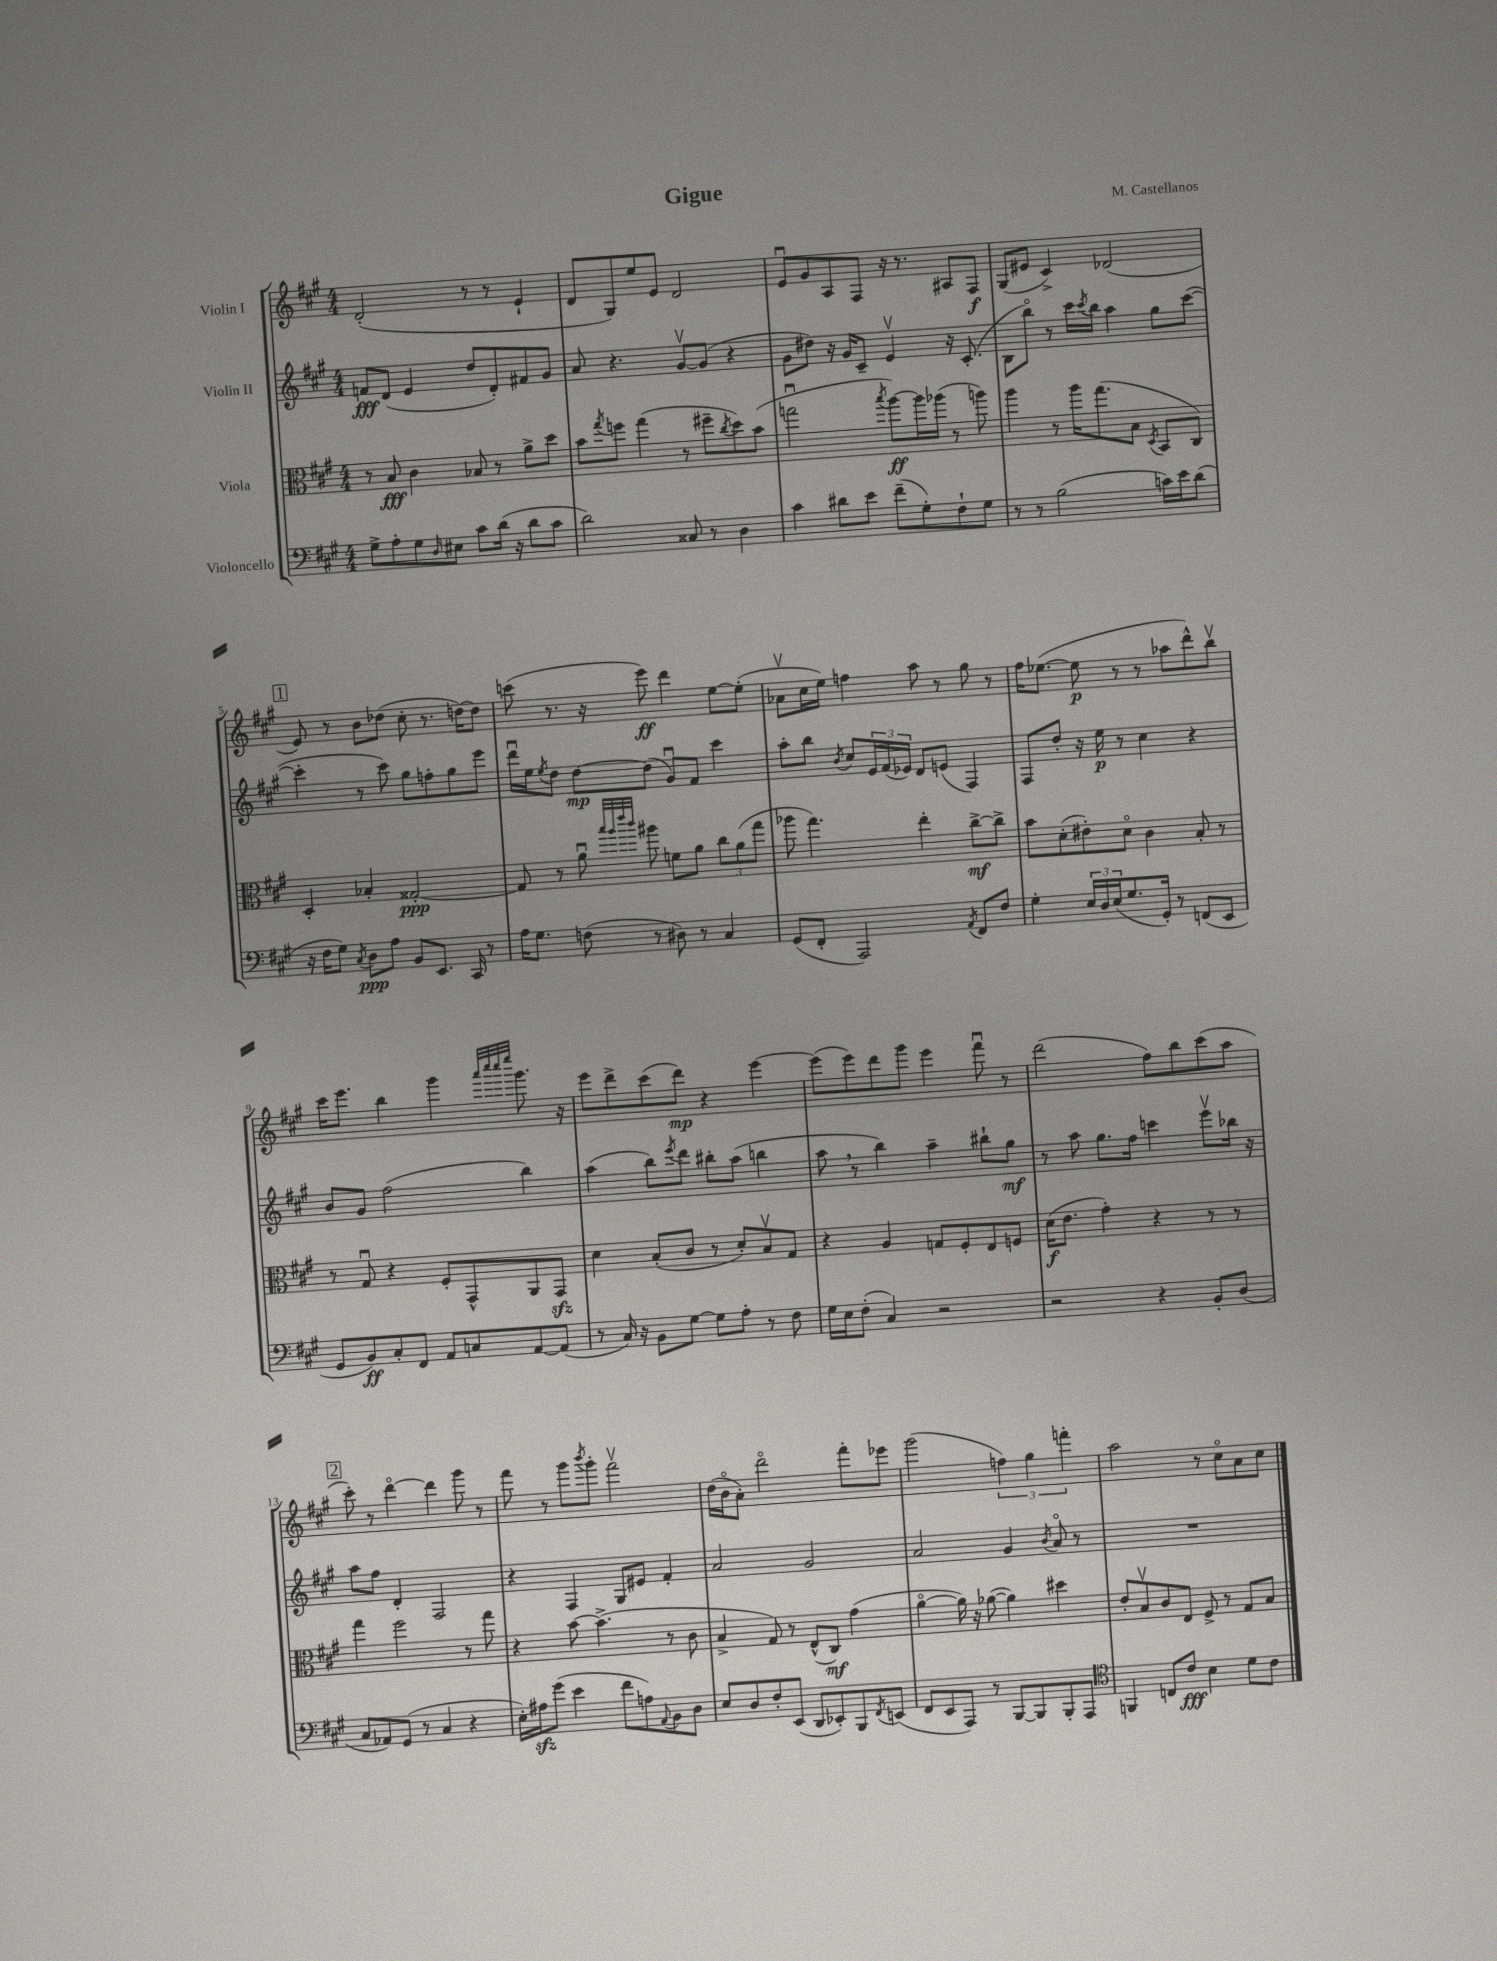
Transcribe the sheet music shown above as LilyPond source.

\header { title = "Gigue" composer = "M. Castellanos" }
<<
\new StaffGroup <<
\new Staff = "s0" \with { instrumentName = "Violin I" } {
    \clef treble \key a \major \numericTimeSignature \time 4/4
    d'2-.( r8 r8 e'4-! |
    d'8 gis8) e''8 e'8 d'2 |
    e'8\downbow gis'8 a8 fis8 r16 r8. ais8 fis8\f |
    gis8( eis'8 cis'4->) des'2( |
    \mark \markup { \box "1" } e'8) r8 b'8 des''8( cis''8-. r8. d''16~) d''8 |
    c'''8( r8. r16 e'''8\ff) d'''4 e''8~ e''8-.( |
    aes'8\upbow cis''16 e''16) f''4 a''8 r8 gis''8 r8 |
    fis''16 ees''8.~( ees''8\p r8 r8 aes''8 d'''8-^) b''8\upbow |
    cis'''16 e'''8. b''4 gis'''4 \grace { a'''32 cis''''32 cis''''32 e''''32 } gis'''8. r16 |
    e'''8 d'''8-> cis'''8( d'''8\mp) r4 e'''4~ |
    e'''8( e'''8) d'''8 gis'''8 e'''4 fis'''8\downbow r8 |
    d'''2( fis''8) b''8 cis'''8( a''8 |
    \mark \markup { \box "2" } cis'''8-.) r8 d'''4~\flageolet d'''4 gis'''8 r8 |
    fis'''8 r8 gis'''8 \acciaccatura { b'''8 } gis'''8-. fis'''2\upbow |
    d''16( b'16\flageolet a'8-.) d'''2\flageolet fis'''8-. ees'''8 |
    gis'''2( \tuplet 3/2 { f''4) gis''4 f'''4-. } |
    a''2 r8 cis''8\flageolet a'8 cis''8 \bar "|." |
}
\new Staff = "s1" \with { instrumentName = "Violin II" } {
    \clef treble \key a \major \numericTimeSignature \time 4/4
    f'8\fff d'8( e'4 d''8 d'8-.) fis'8 gis'8 |
    a'8 r4. gis'8~\upbow gis'8( r4 |
    gis'8 dis''8) r16 gis'16 cis'8-- e'4\upbow r16 cis'8.-.( |
    b8 b''8\flageolet) r8 cis'''16 \acciaccatura { cis'''8 } b''16 a''4 gis''8 cis'''8~( |
    \mark \markup { \box "1" } cis'''4-. r8 cis'''8) gis''8 f''8-. gis''8 e'''8 |
    d'''16\downbow e''16 \acciaccatura { e''8 } d''8 d''8~\mp d''8( gis'8\downbow) fis'8 cis'''4 |
    a''8-. b''8 \acciaccatura { b'8 } cis''8 \tuplet 3/2 { e'16 fis'16( ees'16) } d'8 e'8( fis4) |
    fis8 d''8-. r16 e''16\p r8 cis''4 r4 |
    b'8 gis'8 fis''2( b''4) |
    a''4( b''8) \acciaccatura { e'''8 } d'''8 bis''8-. a''8( b''4 |
    a''8 \breathe r8 b''4) a''4-- bis''8-! gis''8\mf |
    r8 a''8 gis''8. fis''16 c'''4 e'''8\upbow bes''16 r16 |
    \mark \markup { \box "2" } a''8 fis''8 d'4-. fis2 |
    r4 fis4 gis8 eis'8 fis'4-. |
    a'2 gis'2 |
    a'2 gis'4 \acciaccatura { b'8 } a'8\flageolet r8 |
    R1 \bar "|." |
}
\new Staff = "s2" \with { instrumentName = "Viola" } {
    \clef alto \key a \major \numericTimeSignature \time 4/4
    r8 b8\fff cis'4 bes8 r8 a'8-> d''8 |
    b'8 \acciaccatura { gis''8 } f''8 gis''4( r8 fis''8-- \acciaccatura { cis''8 } d''8) b'8( |
    g''2\downbow \acciaccatura { b''8 } a''8~\ff) a''16 aes''16( r8 a''8) |
    a''4 r8 a''16 gis''8.( b8 \acciaccatura { d8 } b,8 cis8) |
    \mark \markup { \box "1" } d4-. bes4-. gisis2~-.\ppp |
    gisis8 r8 a'8\downbow \grace { b''32 a''32 e'''32 cis'''32 } ais''8 f'8 a'8 \tuplet 3/2 { cis''8 a'8( gis''8 } |
    aes''8 gis''4.) e''4-. cis''8~->\mf cis''8-> |
    b'8 d'8-.( eis'8-.) d'8\flageolet cis'4 b8-. r8 |
    r8 gis8\downbow r4 fis8-. gis,8-^ a,8 gis,8\sfz |
    d'4 b8-.( cis'8 r8 d'8-.) b8\upbow gis8 |
    r4 a4 g8 fis8-. e8 f8 |
    d'16\f( e'8. gis'4-.) r4 r8 r8 |
    \mark \markup { \box "2" } gis''4 fis''2 r8 gis''8 |
    r4 b'8~ b'4.->( r8 cis'8 |
    b4-> gis8) r8 e8-^( cis8\mf) gis'4( |
    a'4~\flageolet a'16) r16 aes'8~( aes'4) dis''4 |
    e'8-. b8\upbow cis'8 e8 fis8-> r8 gis8 b8 \bar "|." |
}
\new Staff = "s3" \with { instrumentName = "Violoncello" } {
    \clef bass \key a \major \numericTimeSignature \time 4/4
    gis8-> a8-. gis8 \grace { d16 } eis8 cis'8 d'16( r16 d'8 cis'8 |
    d'2) cisis8 r8 d4 |
    cis'4 dis'8 e'8 fis'8--( gis8-.) fis8-! gis8 |
    r8 r8 b2( c'16) e'16 d'8( |
    \mark \markup { \box "1" } r16 fis16 gis8) \acciaccatura { cis8 } d8\ppp a8 b,8 e,8. cis,16 r8 |
    a16 gis8. f8( r8 dis8) r8 cis4 |
    gis,8( fis,8-. a,,2) \acciaccatura { a,8 } fis,8 fis8 |
    gis4-. \tuplet 3/2 { e16 d16 e16( } gis8. gis,16-.) r8 f,8( e,8 |
    gis,8 b,8\ff) cis8-. fis,8 a,8 c8 a,8~ a,8( |
    r8 cis16) r16 b,8 gis8~ gis8 a8-. r8 fis8 |
    gis16 e16 fis8-.( cis4) r2 |
    r2 r4 b,8-. d8( |
    \mark \markup { \box "2" } cis8 aes,8) gis,8( r8 cis4 r4 |
    e16-.) ais16\sfz gis'8( e'4 fis'8 a8) \appoggiatura { a,8 } b,8 d8 |
    e8 d8 fis8-. e,8( d,8 ees,8-.) b,,8 \acciaccatura { fis,8 } e,8( |
    fis,8 e,8 a,,8) r8 b,,8~ b,,8 b,,8-. a,,8 |
    \clef tenor f,4 c8 cis'8\fff b4 d'8 cis'8 \bar "|." |
}
>>
>>
